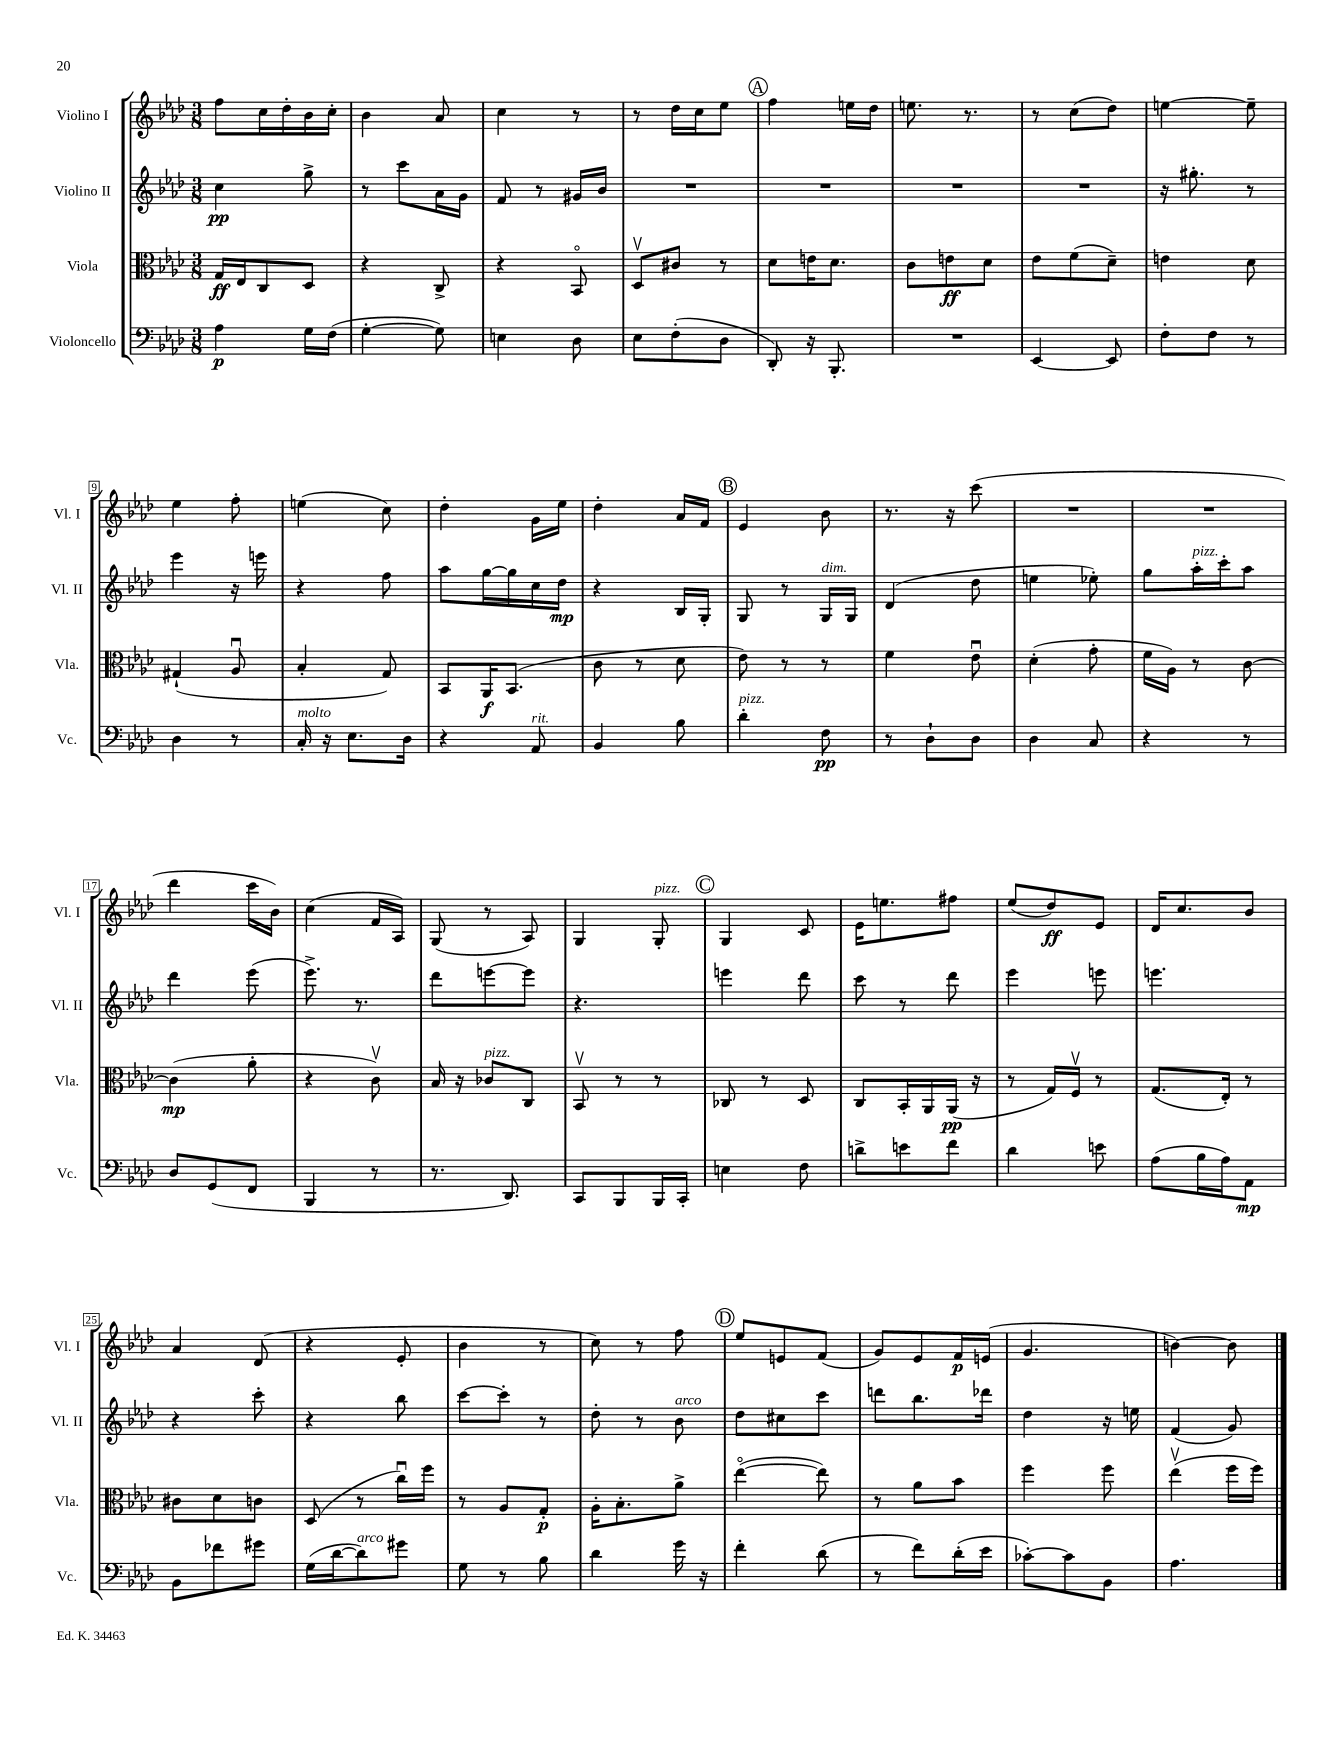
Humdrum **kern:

**kern	**kern	**kern	**kern
*staff4	*staff3	*staff2	*staff1
*clefF4	*clefC3	*clefG2	*clefG2
*k[b-e-a-d-]	*k[b-e-a-d-]	*k[b-e-a-d-]	*k[b-e-a-d-]
*M3/8	*M3/8	*M3/8	*M3/8
4A-	16G	4cc	8ff
.	16E-	.	.
.	8C	.	16cc
.	.	.	16dd-'
16G	8D-	8gg^	16b-
(16F	.	.	16cc'
=	=	=	=
[4G'	4r	8r	4b-
.	.	8ccc	.
8G])	8C^	16a-	8a-
.	.	16g	.
=	=	=	=
4E	4r	8f	4cc
.	.	8r	.
8D-	8BB-o	16g#	8r
.	.	16b-	.
=	=	=	=
8E-	8D-v	4.r	8r
(8F'	8c#	.	16dd-
.	.	.	16cc
8D-	8r	.	8ee-
=	=	=	=
8DD-')	8d-	4.r	4ff
16r	16e	.	.
8.BBB-'	8.d-	.	.
.	.	.	16ee
.	.	.	16dd-
=	=	=	=
4.r	8c	4.r	8.ee
.	8e	.	.
.	.	.	8.r
.	8d-	.	.
=	=	=	=
[4EE-	8e-	4.r	8r
.	(8f	.	(8cc
8EE-]	8d-~)	.	8dd-)
=	=	=	=
8F'	4e	16r	[4ee
.	.	8.gg#'	.
8F	.	.	.
8r	8d-	8r	8ee~]
=	=	=	=
4D-	(4G#`	4eee-	4ee-
8r	8A-u	16r	8ff'
.	.	16eee	.
=	=	=	=
16C'	4B-'	4r	(4ee
16r	.	.	.
8.E-	.	.	.
.	8G)	8ff	8cc)
16D-	.	.	.
=	=	=	=
4r	8BB-	8aa-	4dd-'
.	16AA-	[16gg	.
.	(8.BB-	16gg]	.
8AA-	.	16cc	16g
.	.	16dd-	16ee-
=	=	=	=
4BB-	8c	4r	4dd-'
.	8r	.	.
8B-	8d-	16B-	16a-
.	.	16G'	16f
=	=	=	=
4d-'	8e-)	8G	4e-
.	8r	8r	.
8F	8r	16G	8b-
.	.	16G	.
=	=	=	=
8r	4f	(4d-	8.r
8D-`	.	.	.
.	.	.	16r
8D-	8e-u	8dd-	(8ccc
=	=	=	=
4D-	(4d-'	4ee	4.r
8C	8g'	8ee-')	.
=	=	=	=
4r	16f	8gg	4.r
.	16A-)	.	.
.	8r	16aa-'	.
.	.	16ccc'	.
8r	[8c	8aa-	.
=	=	=	=
8D-	(4c]	4ddd-	4ddd-
(8GG	.	.	.
8FF	8a-'	(8eee-	16ccc
.	.	.	16b-)
=	=	=	=
4BBB-	4r	8.eee-^)	(4cc
.	.	8.r	.
8r	8cv)	.	16f
.	.	.	16A-)
=	=	=	=
8.r	16B-	8ddd-	(8G
.	16r	.	.
.	8c-	[8eee	8r
8.DD-)	.	.	.
.	8C	8eee]	8A-)
=	=	=	=
8CC	8BB-v	4.r	4G
8BBB-	8r	.	.
16BBB-	8r	.	8G'
16CC'	.	.	.
=	=	=	=
4E	8C-	4eee	4G
.	8r	.	.
8F	8D-	8ddd-	8c
=	=	=	=
8d^	8C	8ccc	16e-
.	.	.	8.ee
8e	16BB-'	8r	.
.	16AA-	.	.
8f	(16AA-	8ddd-	8ff#
.	16r	.	.
=	=	=	=
4d-	8r	4eee-	(8ee-
.	16G)	.	8dd-)
.	16Fv	.	.
8e	8r	8eee	8e-
=	=	=	=
(8A-	(8.G	4.eee	16d-
.	.	.	8.cc
16B-	.	.	.
16A-)	16E-')	.	.
8AA-	8r	.	8b-
=	=	=	=
8BB-	8c#	4r	4a-
8f-	8d-	.	.
8g#	8c	8ccc'	(8d-
=	=	=	=
(16G	(8D-	4r	4r
[16d-	.	.	.
8d-])	8r	.	.
8g#	16ccu)	8bb-	8e-'
.	16ff	.	.
=	=	=	=
8G	8r	[8ccc	4b-
8r	8A-	8ccc']	.
8B-	8G'	8r	8r
=	=	=	=
4d-	16A-'	8dd-'	8cc)
.	8.B-'	.	.
.	.	8r	8r
16g	8a-^	8b-	8ff
16r	.	.	.
=	=	=	=
4f'	([4ee-o	8dd-	8ee-
.	.	8cc#	8e
(8d-	8ee-])	8ccc	(8f
=	=	=	=
8r	8r	8ddd	8g)
8f)	8a-	8.bb-	8e-
(16d-'	8b-	.	16f
16e-	.	16ddd-	(16e
=	=	=	=
[8c-')	4ff	4dd-	4.g
8c-]	.	.	.
8BB-	8ff	16r	.
.	.	16ee	.
=	=	=	=
4.A-	(4ee-v	(4f	[4b)
.	16ff	8g)	8b]
.	16ff)	.	.
==	==	==	==
*-	*-	*-	*-
